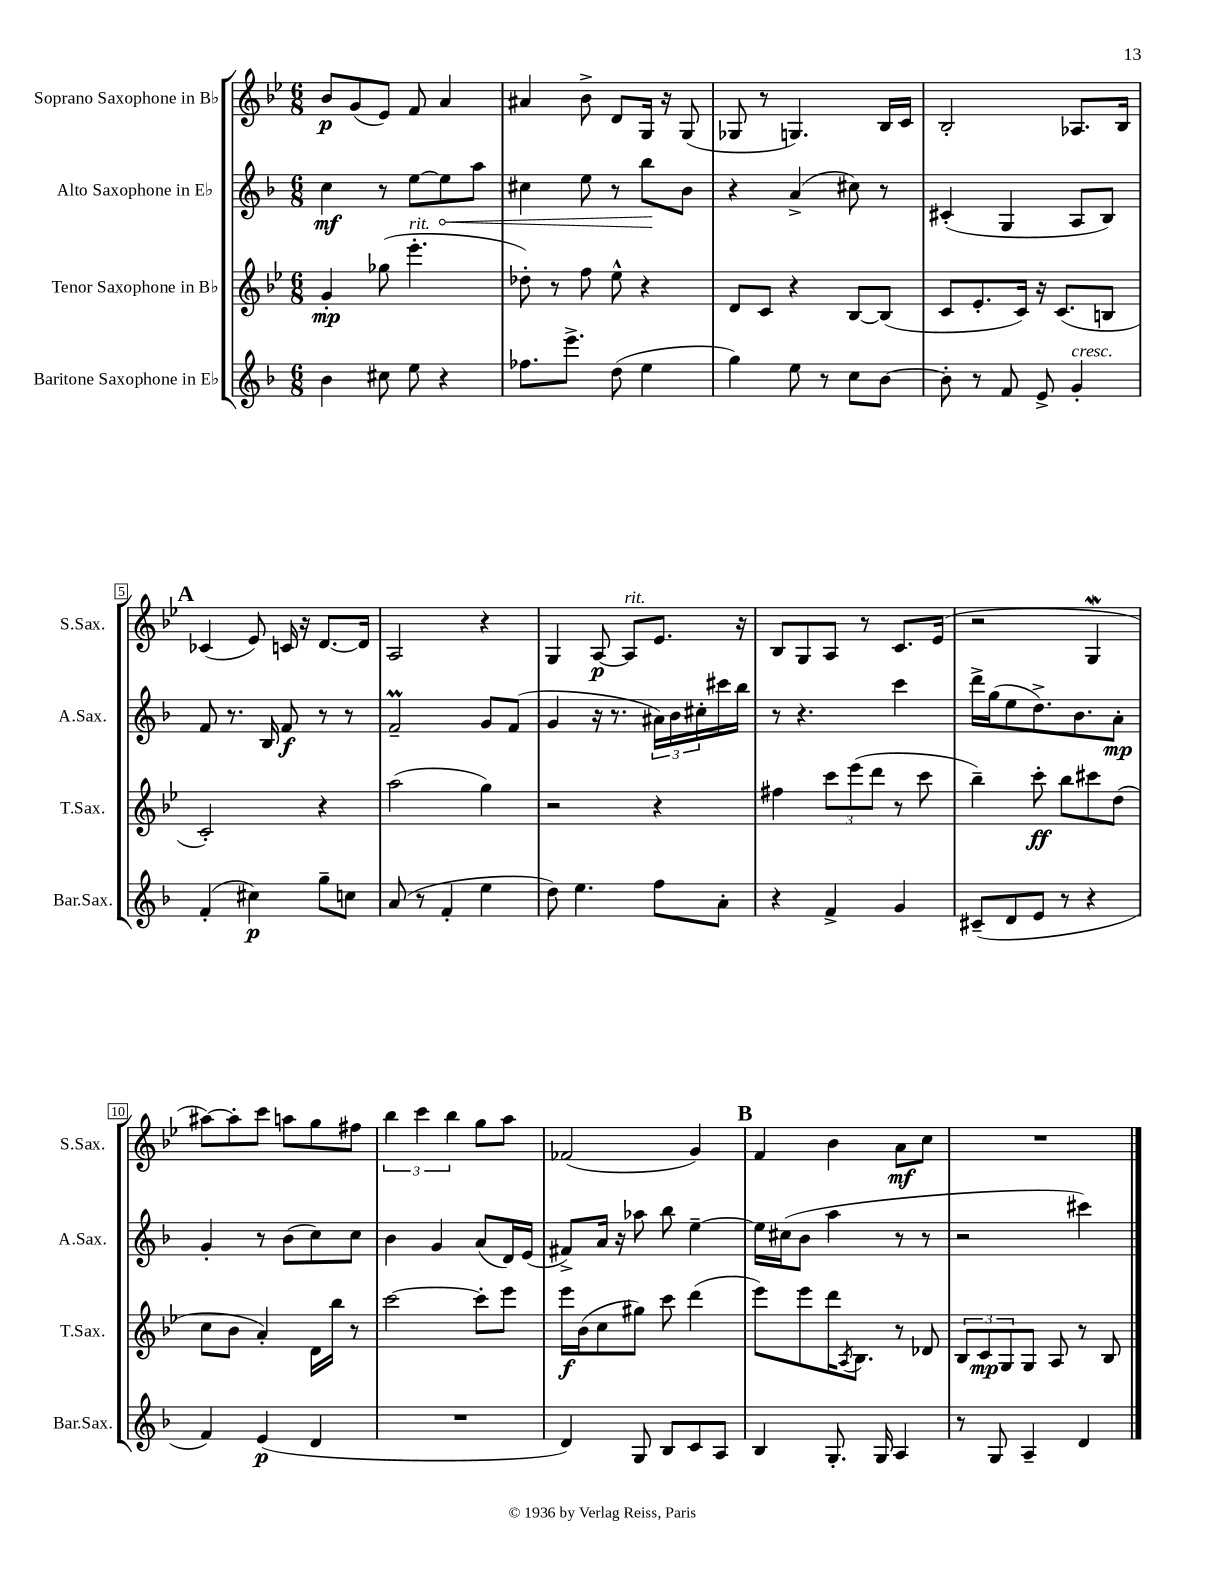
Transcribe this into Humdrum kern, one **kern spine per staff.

**kern	**kern	**kern	**kern
*staff4	*staff3	*staff2	*staff1
*clefG2	*clefG2	*clefG2	*clefG2
*k[b-]	*k[b-e-]	*k[b-]	*k[b-e-]
*M6/8	*M6/8	*M6/8	*M6/8
4b-\	4g'/	4cc\	8b-/L
.	.	.	(8g/
8cc#\	(8gg-\	8r	8e-/J)
8ee\	4.eee-'\	[8ee\L	8f/
4r	.	8ee\]	4a/
.	.	8aa\J	.
=	=	=	=
8.ff-\L	8dd-'\)	4cc#\	4a#/
.	8r	.	.
8.eee^\J	.	.	.
.	8ff\	8ee\	8b-^\
(8dd\	8ee-^^\	8r	8d/L
4ee\	4r	8bb-\L	16G/Jk
.	.	.	16r
.	.	8b-\J	(8G/
=	=	=	=
4gg\)	8d/L	4r	8G-/
.	8c/J	.	8r
8ee\	4r	(4a^/	4.G/)
8r	.	.	.
8cc\L	[8B-/L	8cc#\)	.
[8b-\J	(8B-/]J	8r	16B-/LL
.	.	.	16c/JJ
=	=	=	=
8b-'\]	8c/L	(4c#'/	2B-'/
8r	8.e-'/	.	.
8f/	.	4G/	.
.	16c/Jk)	.	.
8e^/	16r	.	.
.	(8.c/L	.	.
4g'/	.	8A/L	8.A-/L
.	8B/J	8B-/J)	.
.	.	.	16B-/Jk
=	=	=	=
(4f'/	2c'/)	8f/	(4c-/
.	.	8.r	.
4cc#\)	.	.	8e-/)
.	.	16B-/	.
.	.	8f/	16c/
.	.	.	16r
8gg~\L	4r	8r	[8.d/L
8cc\J	.	8r	.
.	.	.	16d/]Jk
=	=	=	=
(8a/	(2aa\	2f~/	2A/
8r	.	.	.
4f'/	.	.	.
4ee\	4gg\)	8g/L	4r
.	.	(8f/J	.
=	=	=	=
8dd\)	2r	4g/	4G/
4.ee\	.	.	.
.	.	16r	[8A/
.	.	8.r	.
.	.	.	8A/]L
8ff\L	4r	24a#\LL)	8.e-/J
.	.	24b-\	.
.	.	24cc#'\	.
8a'\J	.	16ccc#\	.
.	.	16bb-\JJ	16r
=	=	=	=
4r	4ff#\	8r	8B-/L
.	.	4.r	8G/
4f^/	12ccc\L	.	8A/J
.	(12eee-\	.	.
.	.	.	8r
.	12ddd\J	.	.
4g/	8r	4ccc\	8.c/L
.	8ccc\	.	.
.	.	.	(16e-/Jk
=	=	=	=
(8c#~/L	4bb-~\)	16ddd^\LL	2r
.	.	(16gg\J	.
8d/	.	8ee\	.
8e/J	8ccc'\	8.dd^\)	.
8r	8bb-\L	.	.
.	.	8.b-\	.
4r	8ccc#\	.	4G/
.	(8dd\J	8a'\J	.
=	=	=	=
4f/)	8cc\L	4g'/	[8aa#\L)
.	8b-\J	.	8aa#'\]
(4e/	4a'/)	8r	8ccc\J
.	.	(8b-\L	8aa\L
4d/	16d\LL	8cc\)	8gg\
.	16bb-\JJ	.	.
.	8r	8cc\J	8ff#\J
=	=	=	=
2.r	[2ccc\	4b-\	6bb-\
.	.	.	6ccc\
.	.	4g/	.
.	.	.	6bb-\
.	8ccc'\]L	(8a/L	8gg\L
.	8eee-\J	16d/L)	8aa\J
.	.	(16e/JJ	.
=	=	=	=
4d/)	16eee-\LL	8f#^/L)	(2f-/
.	(16b-\J	.	.
.	8cc\	16a/Jk	.
.	.	16r	.
8G/	8gg#\J)	8aa-\	.
8B-/L	8ccc\	8bb-\	.
8c/	(4ddd\	[4ee~\	4g/)
8A/J	.	.	.
=	=	=	=
4B-/	8eee-\L)	16ee\]LL	4f/
.	.	(16cc#\J	.
.	8eee-\	8b-\J	.
8.G'/	16ddd\K	4aa\	4b-\
.	8qA/	.	.
.	8.B-\J	.	.
16G/	.	.	.
4A/	8r	8r	8a\L
.	8d-/	8r	8cc\J
=	=	=	=
8r	12B-/L	2r	2.r
.	12c/	.	.
8G/	.	.	.
.	12G/	.	.
4A~/	8G/J	.	.
.	8A/	.	.
4d/	8r	4ccc#\)	.
.	8B-/	.	.
==	==	==	==
*-	*-	*-	*-
